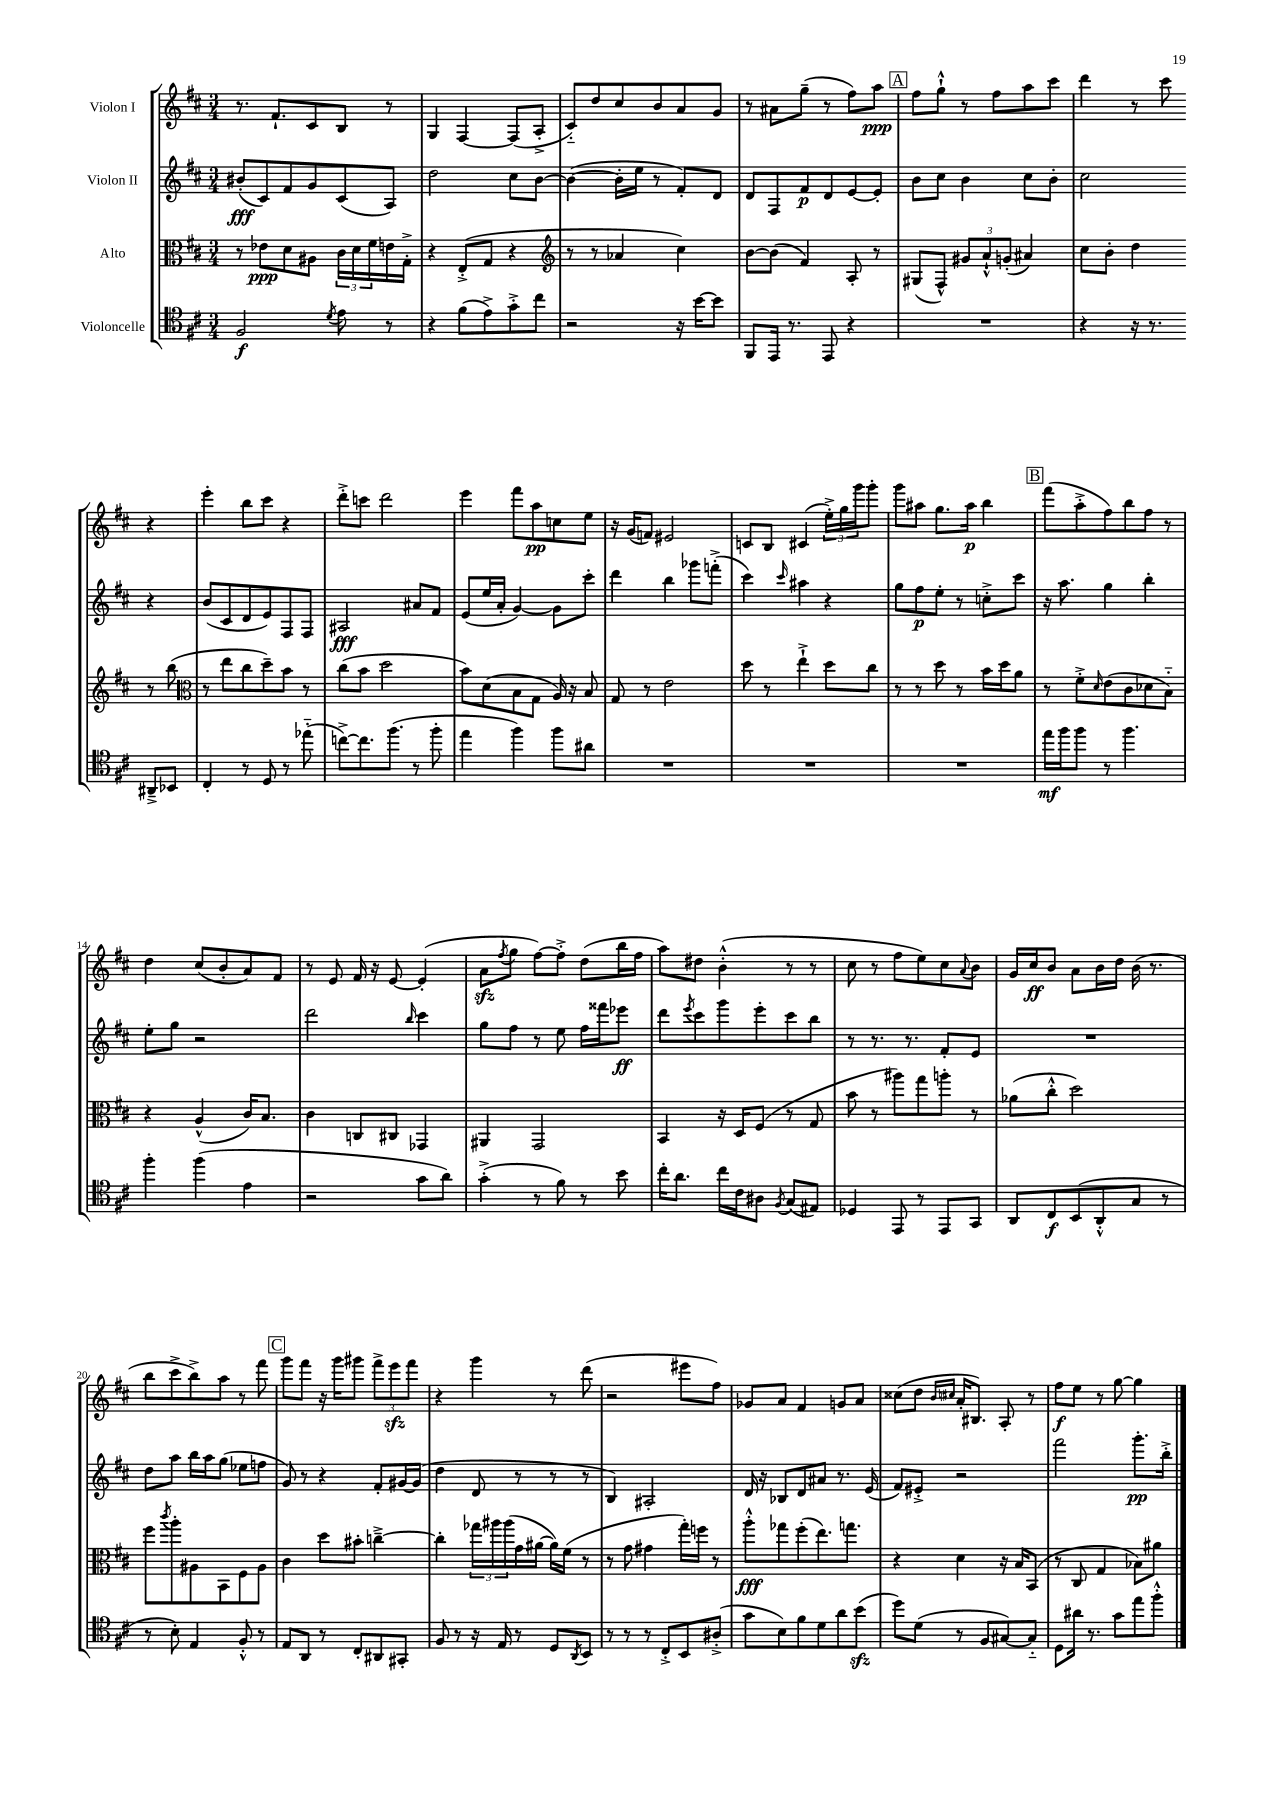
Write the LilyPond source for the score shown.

<<
\new StaffGroup <<
\new Staff = "s0" \with { instrumentName = "Violon I" } {
    \clef treble \key d \major \numericTimeSignature \time 3/4
    r8. fis'8.-! cis'8 b8 r8 |
    g4 fis4~ fis8( a8-.-> |
    cis'8-_) d''8 cis''8 b'8 a'8 g'8 |
    r8 ais'8 g''8--( r8 fis''8) a''8\ppp |
    \mark \markup { \box "A" } fis''8 g''8-!-^ r8 fis''8 a''8 cis'''8 |
    d'''4 r8 cis'''8 r4 |
    e'''4-. b''8 cis'''8 r4 |
    d'''8-.-> c'''8 d'''2 |
    e'''4 fis'''8 a''8\pp c''8 e''8 |
    r16 g'16( f'8) eis'2 |
    c'8 b8 cis'4( \tuplet 3/2 { e''16-.->) g''16 g'''16 } g'''8-. |
    g'''8 ais''8 g''8. ais''16\p b''4 |
    \mark \markup { \box "B" } fis'''8( a''8-.-> fis''8) b''8 fis''8 r8 |
    d''4 cis''8( b'8-. a'8) fis'8 |
    r8 e'8 fis'16 r16 e'8~ e'4-.( |
    a'8\sfz \acciaccatura { fis''8 } g''8 fis''8~) fis''8-.-> d''8( b''16 fis''16 |
    a''8) dis''8 b'4-.-^( r8 r8 |
    cis''8 r8 fis''8 e''8) cis''8 \appoggiatura { a'8 } b'8 |
    g'16 cis''16\ff b'8 a'8 b'16 d''16 b'16( r8. |
    b''8 cis'''8-> b''8->) a''8 r8 fis'''8 |
    \mark \markup { \box "C" } g'''8 fis'''8 r16 g'''16 gis'''8 \tuplet 3/2 { fis'''8-> e'''8\sfz fis'''8 } |
    r4 g'''4 r8 d'''8( |
    r2 eis'''8 fis''8) |
    ges'8 a'8 fis'4 g'8 a'8 |
    cisis''8( d''8 \grace { b'16 cis''16 } a'16-. bis8.) a8-. r8 |
    fis''8\f e''8 r8 g''8~ g''4 \bar "|." |
}
\new Staff = "s1" \with { instrumentName = "Violon II" } {
    \clef treble \key d \major \numericTimeSignature \time 3/4
    bis'8-.\fff( cis'8) fis'8 g'8 cis'8( a8) |
    d''2 cis''8 b'8~ |
    b'4~( b'16-. e''16 r8 fis'8-.) d'8 |
    d'8 fis8 fis'8\p d'8 e'8~ e'8-. |
    \mark \markup { \box "A" } b'8 cis''8 b'4 cis''8 b'8-. |
    cis''2 r4 |
    b'8( cis'8 d'8 e'8) fis8 fis8 |
    ais2\fff ais'8 fis'8 |
    e'8( e''16 a'16-. g'4~) g'8 cis'''8-. |
    d'''4 b''4 ges'''8 f'''8-.->( |
    cis'''4) \grace { cis'''16 } ais''4 r4 |
    g''8 fis''8\p e''8-. r8 c''8-.-> cis'''8 |
    \mark \markup { \box "B" } r16 a''8. g''4 b''4-. |
    e''8-. g''8 r2 |
    d'''2 \grace { b''16 } cis'''4 |
    g''8 fis''8 r8 e''8 fis''16 fisis'''16 ees'''8\ff |
    d'''8 \acciaccatura { e'''8 } cis'''8 g'''8 e'''8-. cis'''8 b''8 |
    r8 r8. r8. fis'8-. e'8 |
    R2. |
    d''8 a''8 b''16 a''16 g''8( ees''8 f''8 |
    \mark \markup { \box "C" } g'8) r8 r4 fis'8-. gis'16~ gis'16( |
    d''4 d'8 r8 r8 r8 |
    b4) ais2-. |
    d'16 r16 bes8 d'8 ais'8 r8. e'16( |
    fis'8) eis'8-.-> r2 |
    fis'''2 g'''8.-.\pp b''16-.-> \bar "|." |
}
\new Staff = "s2" \with { instrumentName = "Alto" } {
    \clef alto \key d \major \numericTimeSignature \time 3/4
    r8 ees'8\ppp d'8 ais8 \tuplet 3/2 { cis'16 d'16 fis'16 } e'16 g16-.-> |
    r4 e8-.->( g8 r4 |
    \clef treble r8 r8 aes'4 cis''4) |
    b'8~ b'8( fis'4) a8-. r8 |
    \mark \markup { \box "A" } gis8( fis8-^) \tuplet 3/2 { gis'8 a'8-!-^ g'8-.( } ais'4) |
    cis''8 b'8-. d''4 r8 b''8( |
    \clef alto r8 e''8 cis''8 d''8--) b'8 r8 |
    cis''8( b'8 d''2 |
    b'8) d'8( b8 g8 a16) r16 b8 |
    g8 r8 e'2 |
    d''8 r8 e''4-!-> d''8 cis''8 |
    r8 r8 d''8 r8 b'16 d''16 a'8 |
    \mark \markup { \box "B" } r8 fis'8-.-> \grace { d'16 } e'8( cis'8 des'8 b8-_) |
    r4 a4-^( cis'16) b8. |
    cis'4 c8 cis8 ges,4 |
    ais,4 g,2 |
    b,4 r16 d16 fis8( r8 g8 |
    b'8 r8 ais''8) g''8 a''8-. r8 |
    aes'8( cis''8-.-^ d''2) |
    fis''8 \acciaccatura { cis'''8 } a''8-. ais8 b,8 fis8 ais8 |
    \mark \markup { \box "C" } cis'4 d''8 bis'8-. c''4~---> |
    c''4-. \tuplet 3/2 { ges''16 ais''16 ais''16( } g'16 ais'16~ ais'16) fis'16( r8 |
    r8 g'8 gis'4 g''16-.) f''16 r8 |
    a''8-.-^\fff ges''8 fis''8-.( e''8.) g''8. |
    r4 d'4 r16 b16 b,8( |
    r8 cis8 g4 bes8) ais'8 \bar "|." |
}
\new Staff = "s3" \with { instrumentName = "Violoncelle" } {
    \clef tenor \key d \major \numericTimeSignature \time 3/4
    fis2\f \acciaccatura { d'8 } e'8 r8 |
    r4 fis'8( e'8->) g'8-.-> cis''8 |
    r2 r16 b'16~ b'8 |
    fis,8 e,16 r8. e,8 r4 |
    \mark \markup { \box "A" } R2. |
    r4 r16 r8. ais,8---> bes,8 |
    cis4-. r8 d8 r8 ees''8-_( |
    c''8~->) c''8. fis''8.( r8 fis''8-. |
    e''4 fis''4) fis''8 ais'8 |
    R2. |
    R2. |
    R2. |
    \mark \markup { \box "B" } e''16\mf fis''16 fis''8 r8 fis''4. |
    fis''4-. fis''4( e'4 |
    r2 g'8 a'8) |
    g'4-.->( r8 fis'8) r8 b'8 |
    cis''16-. a'8. cis''16 cis'16 ais8 \acciaccatura { fis8 } g8( eis8) |
    des4 e,8 r8 e,8 g,8 |
    a,8 cis8\f b,8( a,8-.-^ g8 r8 |
    r8 b8-.) e4 fis8-.-^ r8 |
    \mark \markup { \box "C" } e8 a,8 r8 cis8-. ais,8 gis,8-. |
    fis8 r8 r16 e16 r8 d8 \acciaccatura { a,8 } b,8 |
    r8 r8 r8 cis8-.-> b,8 ais8-.->( |
    g'8 b8) fis'8 d'8 a'8 b'8\sfz( |
    d''8) d'8( r8 fis8 gis8~) gis8-_ |
    d8 ais'16 r8. g'8 e''8 fis''8-.-^ \bar "|." |
}
>>
>>
